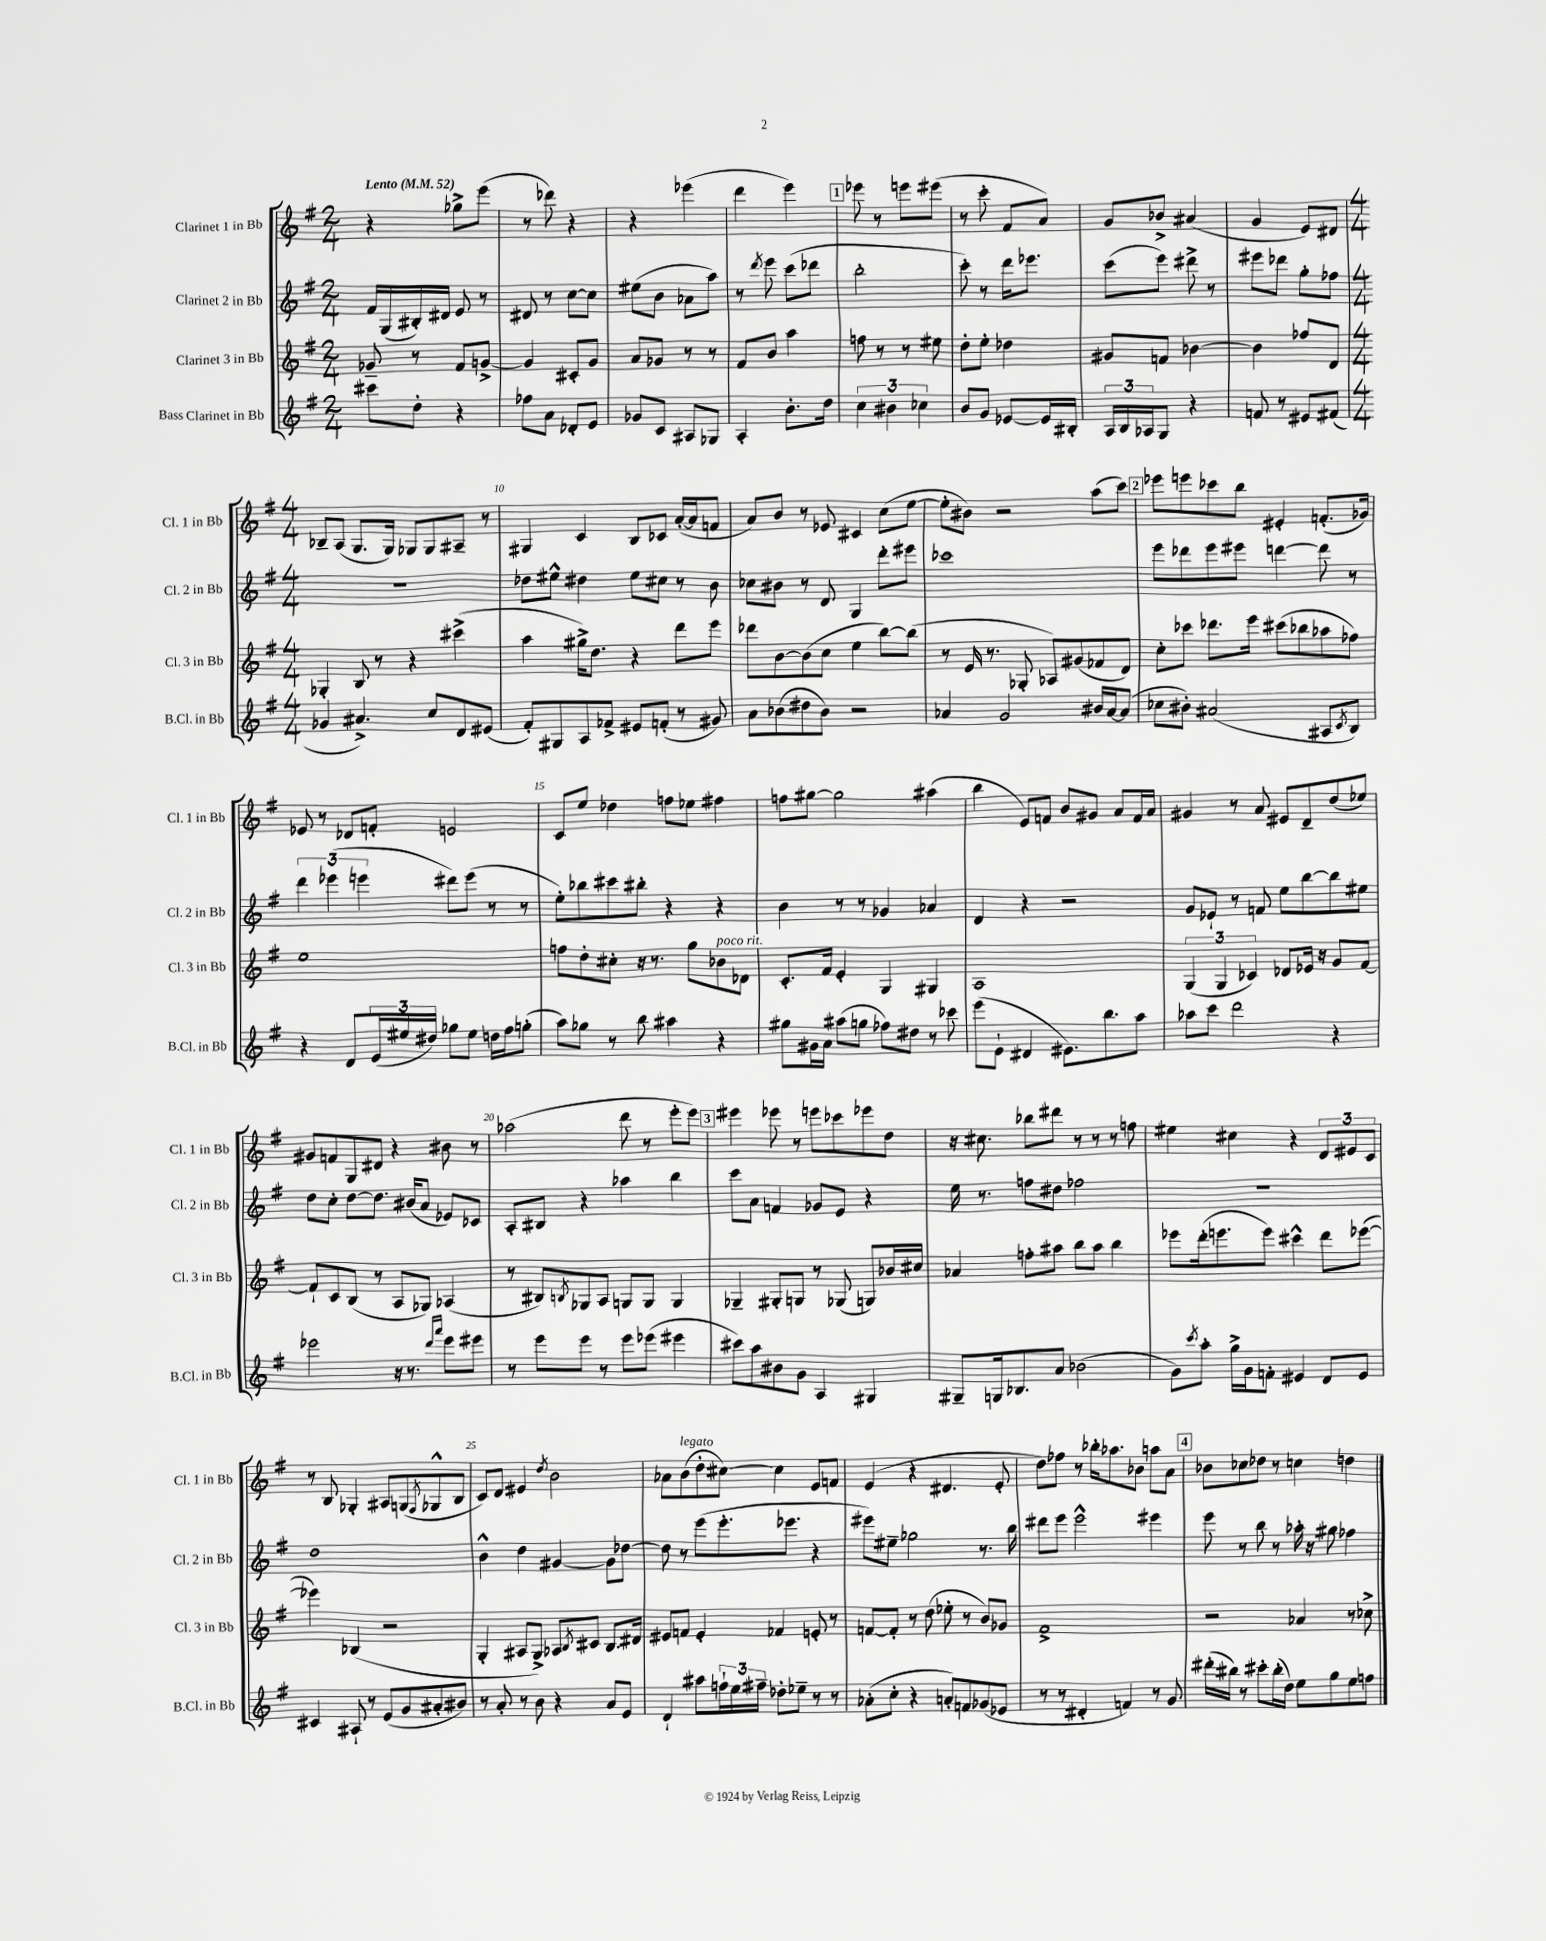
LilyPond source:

<<
\new StaffGroup <<
\new Staff = "s0" \with { instrumentName = "Clarinet 1 in Bb" shortInstrumentName = "Cl. 1 in Bb" } {
    \clef treble \key g \major \numericTimeSignature \time 2/4 \tempo "Lento" 4 = 52
    r4 ges''8-> e'''8( |
    r8 des'''8) r4 |
    r4 ees'''4( |
    d'''4 e'''4) |
    \mark \markup { \box "1" } ees'''8 r8 e'''8 eis'''8( |
    r8 c'''8-. fis'8 a'8) |
    g'8 bes'8-> ais'4( |
    g'4 e'8) dis'8 |
    \numericTimeSignature \time 4/4 bes8-- a8( g8. g16) ges8 ges8 ais8-- r8 |
    gis4 c'4 b8 ces'8 a'16~-.( a'16 f'8 |
    a'8) b'8 r8 ees'8 cis'4 c''8( e''8~ |
    e''8-. bis'8) r2 a''8( c'''8) |
    \mark \markup { \box "2" } ees'''8 e'''8 ces'''8 b''8 eis'4-. f'8.-.( ges'16) |
    ees'8 r8 des'8 f'8-. e'2 |
    c'8 e''8 des''4 f''8 ees''8 fis''4 |
    f''8 gis''8~ gis''2 ais''4( |
    b''4 e'8) f'8 b'8 gis'8 a'8 f'16 a'16 |
    gis'4 r8 a'8 eis'8 d'8-- d''8( ees''8) |
    gis'8 f'8 g8 dis'8 r4 bis'8 r8 |
    aes''2( d'''8 r8 e'''8-. e'''8) |
    \mark \markup { \box "3" } eis'''4 ees'''8 r8 e'''8 ces'''8 ees'''8 d''8 |
    r16 cis''8. bes''8 dis'''8 r8 r8 r8 f''8 |
    eis''4 cis''4 r4 \tuplet 3/2 { d'8 eis'8 c'8 } |
    r8 b8 ges4-. ais8 g8( \acciaccatura { fis8 } ges8-^ b8 |
    c'8) d'8 eis'4 \acciaccatura { d''8 } b'2 |
    aes'8 b'8^\markup { \italic "legato" }( d''8-. cis''8~) cis''4 e'8 f'8 |
    e'4( r4 dis'4. e'8-. |
    d''8) fes''8 r8 bes''16-. aes''8. bes'8 a''8 a'8 |
    \mark \markup { \box "4" } bes'8 ces''8 des''8 r8 c''4 d''4 \bar "|." |
}
\new Staff = "s1" \with { instrumentName = "Clarinet 2 in Bb" shortInstrumentName = "Cl. 2 in Bb" } {
    \clef treble \key g \major \numericTimeSignature \time 2/4
    fis'16 g16( bis16-.) dis'16 e'8 r8 |
    dis'8 r8 c''8~ c''8 |
    eis''8( b'8 aes'8 a''8) |
    r8 \acciaccatura { d'''8 } e'''8 c'''8( des'''8 |
    \mark \markup { \box "1" } b''2-. |
    c'''8-.) r8 d'''16 ees'''8. |
    c'''8( e'''8) dis'''8-> r8 |
    eis'''8 des'''8 g''8-. fes''8 |
    \numericTimeSignature \time 4/4 R1 |
    des''8 eis''8-^ dis''4 eis''8 cis''8 r8 b'8 |
    ces''8 bis'8 r8 d'8 g4 d'''8-. eis'''8 |
    ces'''1 |
    \mark \markup { \box "2" } e'''8 des'''8 e'''8 eis'''8 d'''4~ d'''8 r8 |
    \tuplet 3/2 { d'''4 ees'''4( e'''4 } dis'''8) e'''8( r8 r8 |
    e''8-.) bes''8 cis'''8 bis''8-. r4 r4 |
    b'4 r8 r8 ges'4 aes'4 |
    d'4 r4 r2 |
    g'8 ees'8-! r8 f'8 e''8 b''8~ b''8 eis''8 |
    d''8 c''8-. d''8~ d''8. bis'16( a'8 ees'8) ces'8 |
    a8-. bis8 r4 aes''4 b''4 |
    \mark \markup { \box "3" } c'''8 a'8 f'4 ges'8 e'8 r4 |
    e''16 r8. f''8 dis''8 fes''2 |
    R1 |
    d''1 |
    b'4-^ d''4 gis'4~ gis'8 des''8~ |
    des''8 r8 e'''8( e'''8.-. ees'''8. r4 |
    eis'''8) eis''8-- ges''2 r8. b''16 |
    dis'''8 e'''8 e'''2-^ eis'''4 |
    \mark \markup { \box "4" } e'''8 r8 b''8 r8 aes''16-. r16 gis''8 fes''4 \bar "|." |
}
\new Staff = "s2" \with { instrumentName = "Clarinet 3 in Bb" shortInstrumentName = "Cl. 3 in Bb" } {
    \clef treble \key g \major \numericTimeSignature \time 2/4
    ges'8-- r8 fis'8 g'8~-> |
    g'4 cis'8-. g'8 |
    a'8 ges'8 r8 r8 |
    fis'8 b'8 a''4 |
    \mark \markup { \box "1" } f''8 r8 r8 eis''8 |
    d''8-. e''8-. des''4 |
    gis'8 f'8 bes'4~ |
    bes'4 fes''8 d'8 |
    \numericTimeSignature \time 4/4 ges4-. b8 r8 r4 cis'''4->( |
    a''4 gis''16->) d''8. r4 d'''8 e'''8 |
    des'''8 b'8~ b'8( c''8 e''4 b''8~) b''8( |
    r8 e'16 r8. ges8-. aes8) gis'8( fes'8 d'8) |
    \mark \markup { \box "2" } c''8-. ces'''8 des'''8. e'''16 cis'''8( bes''8 aes''8 fes''8) |
    e''1 |
    f''8 d''8-. cis''8-. r16 r8. g''8 bes'8^\markup { \italic "poco rit." } des'8 |
    c'8.-. fis'16 e'4-. g4 gis4 |
    a1 |
    \tuplet 3/2 { g4( g4 ces'4) } des'8 ees'16 r16 g'8 fis'8~ |
    fis'8-! c'8 b8( r8 a8 ges8) aes4( |
    r8 bis8) \acciaccatura { b8 } ges8 a8 g8 g8 g4 |
    \mark \markup { \box "3" } ges4-- gis8-. g8 r8 ges8( g8) bes'16 cis''16 |
    aes'4 f''8-. ais''8 b''8 ais''8 b''4 |
    ees'''8 d'''16-.( e'''8. e'''8) cis'''4-^ d'''8 ees'''8~( |
    ees'''4) bes4( r2 |
    g4-. ais8 g8->) aes8 \acciaccatura { b8 } cis'8 b8. dis'16 |
    eis'8 f'8 eis'4-. fes'4 e'8-. r8 |
    f'8~ f'8-. r8 d''8( ees''8-. r8 b'8) ges'8 |
    fis'1-> |
    \mark \markup { \box "4" } r2 aes'4 r8 ces''8-> \bar "|." |
}
\new Staff = "s3" \with { instrumentName = "Bass Clarinet in Bb" shortInstrumentName = "B.Cl. in Bb" } {
    \clef treble \key g \major \numericTimeSignature \time 2/4
    cis'''8 d''8-. r4 |
    fes''8 a'8 des'8-. e'8 |
    ges'8 c'8 ais8 ges8 |
    a4-. b'8.-. d''16 |
    \mark \markup { \box "1" } \tuplet 3/2 { c''4 bis'4 ces''4 } |
    b'8 g'8 ees'8~ ees'16 bis16-. |
    \tuplet 3/2 { a16 b16 aes16 } g8 r4 |
    f'8 r8 eis'8 fis'8( |
    \numericTimeSignature \time 4/4 ges'4 ais'4.->) c''8 d'8 eis'8( |
    fis'8-.) gis8 a8 fes'8-> eis'8 f'8-.( r8 gis'8) |
    a'8 bes'8( dis''8 bes'8) r2 |
    aes'4 g'2 bis'16 aes'16~ aes'8( |
    \mark \markup { \box "2" } ces''8 bis'8-.) ais'2( ais8 \acciaccatura { c'8 } b8) |
    r4 d'8 \tuplet 3/2 { e'16( eis''16 dis''16) } ges''8 eis''8 d''16 fis''16 g''8-.( |
    a''8) ges''8 r8 b''8 ais''4 r4 |
    gis''8 gis'16 a'16 ais''8( g''8 fes''8) dis''8 r8 ces'''8 |
    e'''8( e'8-! dis'4 eis'8.) b''8. a''8 |
    aes''8 c'''8 d'''2 r4 |
    ees'''2 r16 r8. \grace { d'''16 a'''16 } ees'''8 eis'''8 |
    r8 e'''8 e'''8 r8 e'''8 ees'''8( eis'''4 |
    \mark \markup { \box "3" } cis'''8) a''8 bis'8 g'8 a4 gis4 |
    gis8-- g16 bes8. a'8 bes'2( |
    g'8) \acciaccatura { c'''8 } a''8-. g''16-> g'16 f'8-. eis'4 d'8 eis'8 |
    cis'4 ais8-! r8 e'8( g'8 ais'8-. bis'8) |
    r8 a'8-. r8 b'8 r4 a'8 e'8 |
    d'4-! ais''8 \tuplet 3/2 { f''16-! e''16 fis''16-- } des''8-. ees''8-- r8 r8 |
    aes'8-.( c''8-. r4 a'8-.) f'8 ges'8( ees'8 |
    r8 r8 dis'4-. f'4) r8 g'8 |
    \mark \markup { \box "4" } dis'''16-.( bis''16) r8 cis'''8-. bis''16-.( d''16) e''8 g''8 e''8 f''8 \bar "|." |
}
>>
>>
\layout { \context { \Score \override BarNumber.break-visibility = ##(#f #t #t) barNumberVisibility = #(every-nth-bar-number-visible 5) } }
